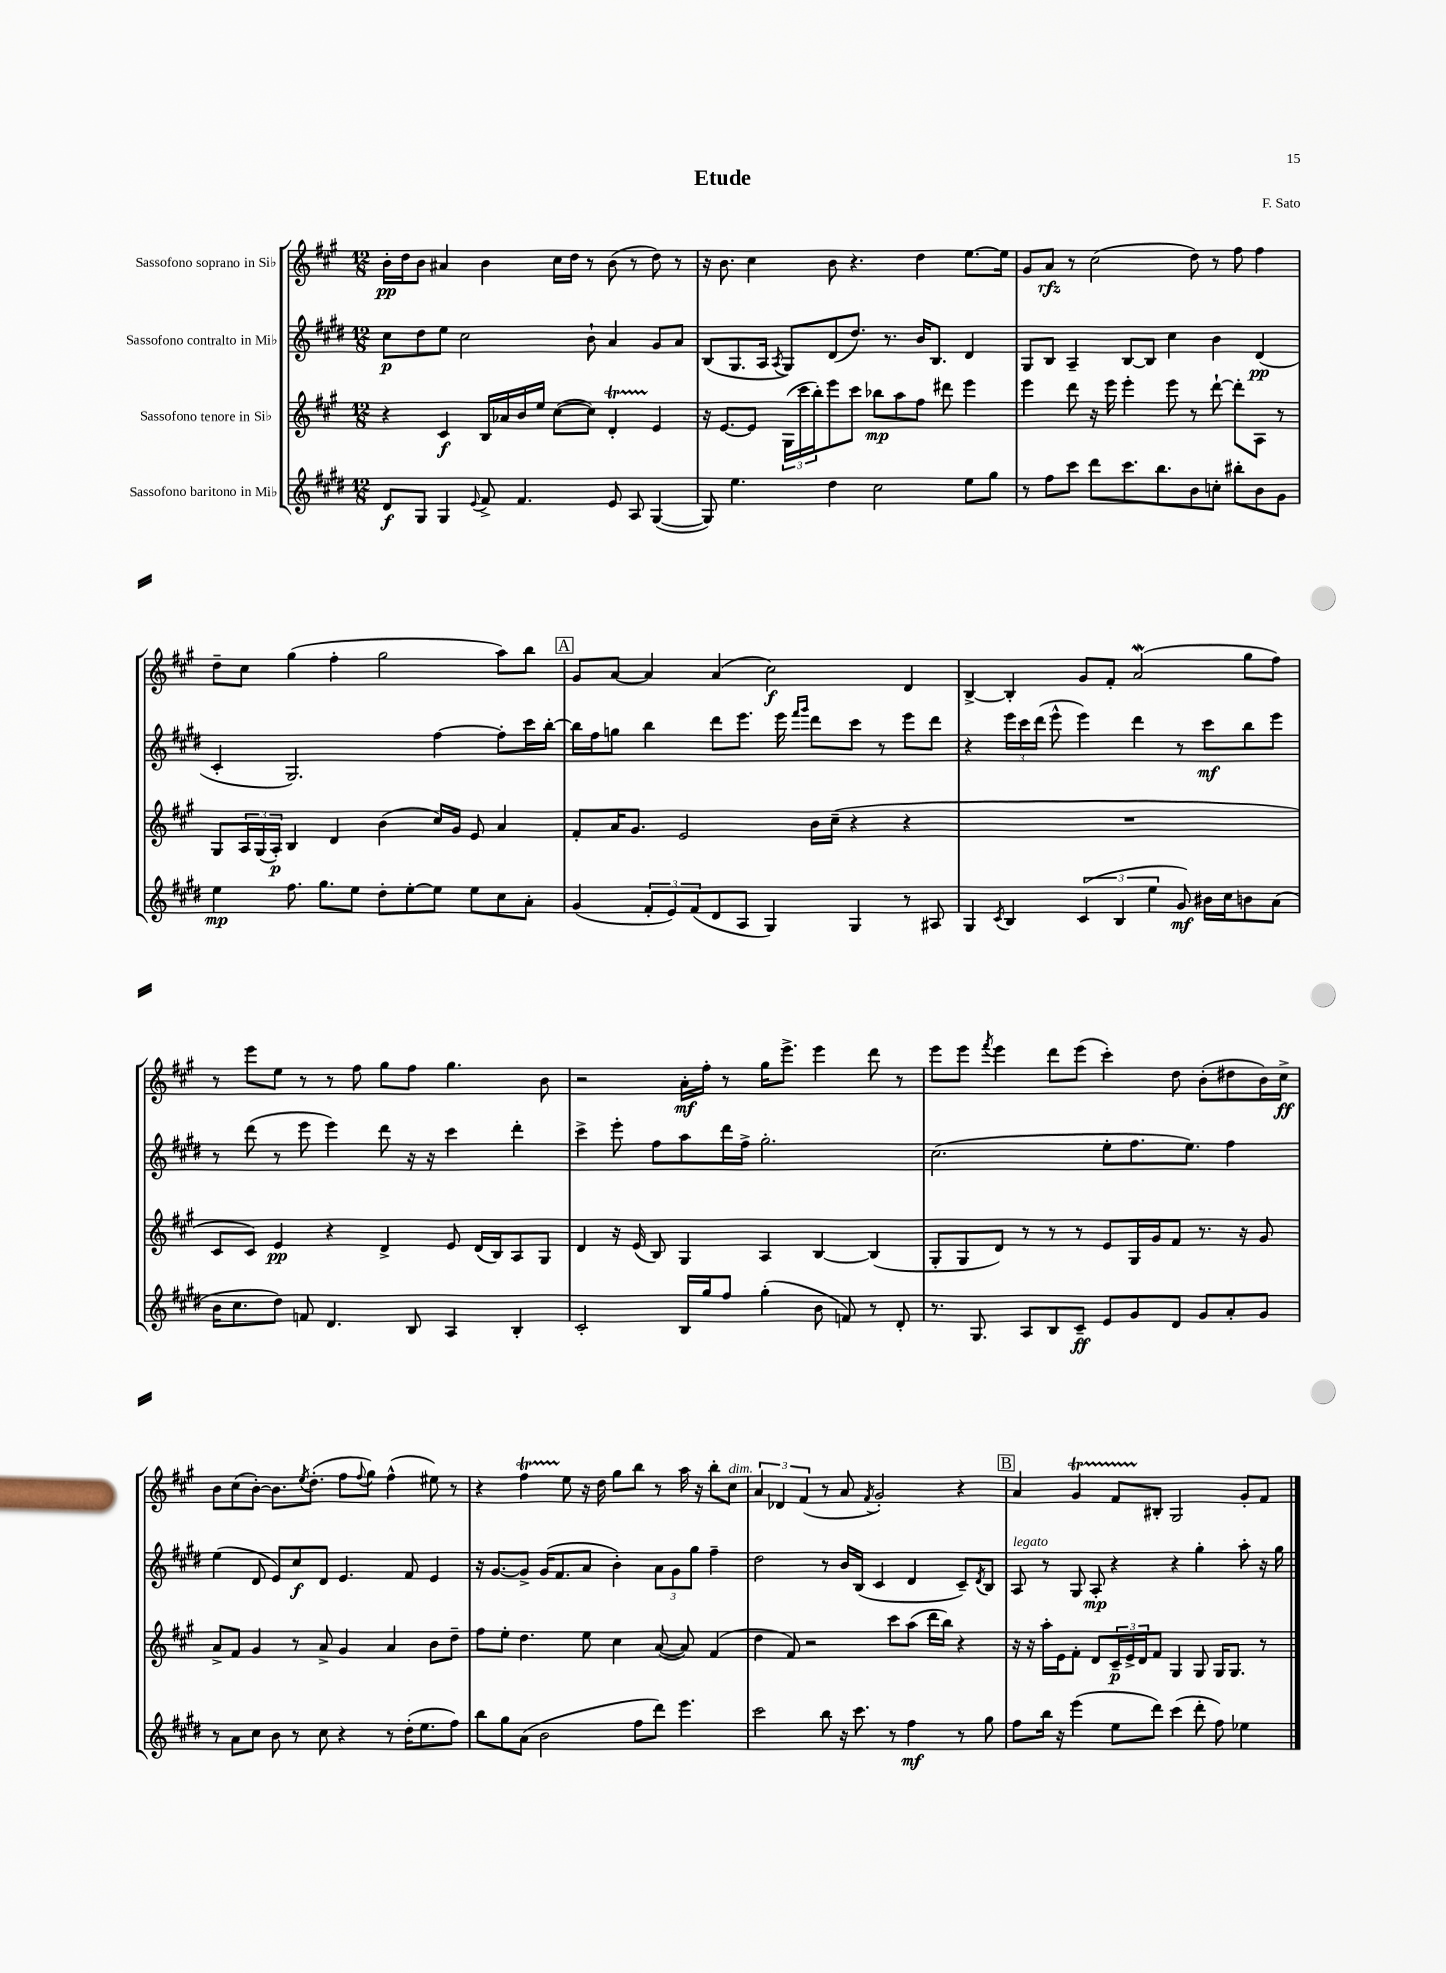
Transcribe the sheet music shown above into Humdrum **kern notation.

**kern	**kern	**kern	**kern
*staff4	*staff3	*staff2	*staff1
*clefG2	*clefG2	*clefG2	*clefG2
*k[f#c#g#d#]	*k[f#c#g#]	*k[f#c#g#d#]	*k[f#c#g#]
*M12/8	*M12/8	*M12/8	*M12/8
8d#/L	4r	8cc#\L	16b'\LL
.	.	.	16dd\J
8G#/J	.	8dd#\	8b\J
4G#/	4c#/	8ee\J	4a#/
.	.	2cc#\	.
8qqe/	.	.	.
8f#^/	16B/LL	.	4b\
.	16a-/	.	.
4.f#/	16b/	.	.
.	16ee/JJ	.	.
.	([8cc#\L	.	16cc#\LL
.	.	.	16dd\JJ
.	8cc#\]J)	8b`\	8r
8e/	4d'/	4a/	(8b\
8A/	.	.	8r
([4G#/	4e/	8g#/L	8dd\)
.	.	8a/J	8r
=	=	=	=
8G#/])	16r	(8B/L	16r
.	[8.e/L	.	8.b\
4.ee\	.	8.G#/	.
.	8e/]J	.	4cc#\
.	.	16A/Jk	.
.	.	8qA/	.
.	(24G#\LL	8G#/L)	.
.	24ccc#\	.	.
.	24bb'\J)	.	.
4dd#\	8eee\	(8d#/	8b\
.	8ccc#\J	8.dd#/J)	4.r
2cc#\	8bb-\L	.	.
.	.	8.r	.
.	8aa\	.	.
.	8ff#\J	16b/LK	4dd\
.	.	8.B/J	.
.	8ddd#\	.	.
8ee\L	4eee\	4d#/	[8.ee\L
8gg#\J	.	.	.
.	.	.	16ee\]Jk
=	=	=	=
8r	4eee\	8G#/L	8g#/L
8ff#\L	.	8B/J	8a/J
8ccc#\J	8ddd\	4A~/	8r
8ddd#\L	16r	.	(2cc#\
.	16eee\	.	.
8.ccc#\	4eee'\	[8B/L	.
.	.	8B/]J	.
8.bb\	.	.	.
.	8eee\	4cc#\	.
8b\	8r	.	8dd\)
8cc'\J	[8ddd`\	4b\	8r
8bb#'\L	8ddd'\]L	.	8ff#\
8b\	8A\J	(4d#/	4ff#\
8g#\J	8r	.	.
=	=	=	=
4ee\	8G#/L	4c#'/	8dd~\L
.	24A/L	.	8cc#\J
.	(24G#/	.	.
.	24A'/JJ)	.	.
8.ff#\	4B/	2.G#/)	(4gg#\
8.gg#\L	.	.	.
.	4d/	.	4ff#'\
8ee\J	.	.	.
8dd#'\L	(4b\	.	2gg#\
[8ee'\	.	.	.
8ee\]J	16cc#/LL)	[4ff#\	.
.	16g#/JJ	.	.
8ee\L	8e/	.	.
8cc#\	4a/	8ff#'\]L	8aa\L)
8a'\J	.	16ccc#\L	8bb\J
.	.	[16bb'\JJ	.
=	=	=	=
(4g#/	8f#'/L	16bb\]LL	8g#/L
.	.	16ff#\J	.
.	16a/K	8gg\J	[8a/J
.	8.g#/J	.	.
12f#'/L	.	4bb\	4a/]
12e/)	.	.	.
.	2e/	.	.
(12f#/	.	.	.
8d#/	.	8ddd#\L	(4a/
8A/J	.	8.eee\J	.
4G#/)	.	.	2cc#\)
.	.	16eee\	.
.	.	16qqfff#/LL	.
.	.	16qqggg#/JJ	.
.	16b\LL	8ddd#\L	.
.	(16cc#~\JJ	.	.
4G#/	4r	8ccc#\J	.
.	.	8r	.
8r	4r	8eee\L	4d/
8A#/	.	8ddd#\J	.
=	=	=	=
4G#/	1.r	4r	[4B^/
8qc#/	.	.	.
4B/	.	24eee\LL	4B'/]
.	.	24ccc#\	.
.	.	(24ddd#\JJ	.
.	.	8eee^^\	.
(6c#/	.	4eee\)	8g#/L
.	.	.	8f#'/J
6B/	.	.	.
.	.	4ddd#\	(2a/
6ee\	.	.	.
8g#/)	.	8r	.
16b#\LL	.	8ccc#\L	.
16cc#\J	.	.	.
8b\	.	8bb\	8gg#\L
(8a\J	.	8eee\J	8ff#\J)
=	=	=	=
16b\LK	8c#/L	8r	8r
8.cc#\	.	.	.
.	8c#/J)	(8ddd#\	8eee\L
8dd#\J)	4e/	8r	8ee\J
8f/	.	8eee\	8r
4.d#/	4r	4eee\)	8r
.	.	.	8ff#\
.	4d^/	8ddd#\	8gg#\L
8B/	.	16r	8ff#\J
.	.	16r	.
4A/	8e/	4ccc#\	4.gg#\
.	(16d/LL	.	.
.	16B/J)	.	.
4B'/	8A/	4ddd#'\	.
.	8G#/J	.	8b\
=	=	=	=
2c#'/	4d/	4ccc#^\	2r
.	16r	8eee'\	.
.	(16e/	.	.
.	8B/)	8ff#\L	.
16B/LL	4G#/	8aa\	16a'\LL
16gg#/J	.	.	16ff#'\JJ
8ff#/J	.	16ddd#\L	8r
.	.	16ff#^\JJ	.
(4gg#'\	4A/	2.gg#'\	16gg#\LK
.	.	.	8.eee^\J
8b\	[4B/	.	4eee\
8f/)	.	.	.
8r	(4B/]	.	8ddd\
8d#'/	.	.	8r
=	=	=	=
8.r	8G#'/L	(2.cc#\	8eee\L
.	8G#/	.	8eee\J
8.G#/	.	.	.
.	.	.	8qfff#/
.	8d/J)	.	4eee\
8A/L	8r	.	.
8B/	8r	.	8ddd\L
8c#~/J	8r	.	(8eee\J
8e/L	8e/L	8ee'\L	4ccc#'\)
8g#/	16G#/L	8.ff#\	.
.	16g#/J	.	.
8d#/J	8f#/J	.	8dd\
.	.	8.ee\J)	.
8g#/L	8.r	.	(8b'\L
8a'/	.	4ff#\	8dd#\
.	16r	.	.
8g#/J	8g#/	.	16b\L)
.	.	.	16cc#^\JJ
=	=	=	=
8r	8a^/L	(4ee\	8b\L
8a\L	8f#/J	.	(8cc#\
8cc#\J	4g#/	8d#/	[8b'\J)
8b\	.	8e/L)	8.b\]L
8r	8r	8cc#/	.
.	.	.	8qee/
.	.	.	(8.dd'\J
8cc#\	8a^/	8d#/J	.
4r	4g#/	4.e/	8ff#\L
.	.	.	8qqff#/
.	.	.	8gg#\J)
8r	4a/	.	(4ff#^^\
(16dd#'\LK	.	8f#/	.
8.ee\	.	.	.
.	8b\L	4e/	8ee#\)
8ff#\J)	8dd~\J	.	8r
=	=	=	=
8bb\L	8ff#\L	16r	4r
.	.	[8.g#/L	.
8gg#\	8ee'\J	.	.
(8a\J	4.dd\	8g#^/]J	4ff#\
2b\	.	(16g#/LK	.
.	.	8.f#/	.
.	.	.	8ee\
.	8ee\	8a/J	16r
.	.	.	16dd\
.	4cc#\	4b'\)	8gg#\L
8ff#\L	.	.	8bb\J
8ddd#\J)	([8a/	12a\L	8r
.	.	12g#\	.
4.eee\	8a/])	.	16aa\
.	.	12gg#\J	.
.	.	.	16r
.	(4f#/	4ff#~\	8bb'\L
.	.	.	8cc#\J
=	=	=	=
2ccc#\	4dd\	2dd#\	6a/
.	.	.	6d-/
.	8f#/)	.	.
.	.	.	(6f#/
.	2r	.	.
8bb\	.	8r	8r
16r	.	16b/LL	8a/
8.ccc#\	.	(16B/JJ	.
.	.	.	8qf#/
.	.	4c#/	2g#'/)
8r	8ccc#\L	.	.
4ff#\	(8aa\J	4d#/	.
.	16ddd\LL	.	.
.	16bb\JJ)	.	.
8r	4r	8c#~/L)	4r
.	.	8qd#/	.
8gg#\	.	8B/J	.
=	=	=	=
8ff#\L	16r	8A/	4a/
.	16r	.	.
16bb\Jk	16aa'\LL	8r	.
16r	16e\J	.	.
(4eee\	8f#'\J	8G#/	4g#/
.	8d/L	8A'/	.
8ee\L	24c#~/L	4r	8f#/L
.	24e^/	.	.
.	24d/J	.	.
8ddd#\J)	8f#/J	.	8B#'/J
(4ccc#\	4G#/	4r	2G#/
8ddd#'\	8G#/	4gg#'\	.
8ff#\)	16G#/LK	.	.
.	8.G#/J	.	.
4ee-\	.	8aa'\	8g#'/L
.	8r	16r	8f#/J
.	.	16gg#\	.
==	==	==	==
*-	*-	*-	*-
